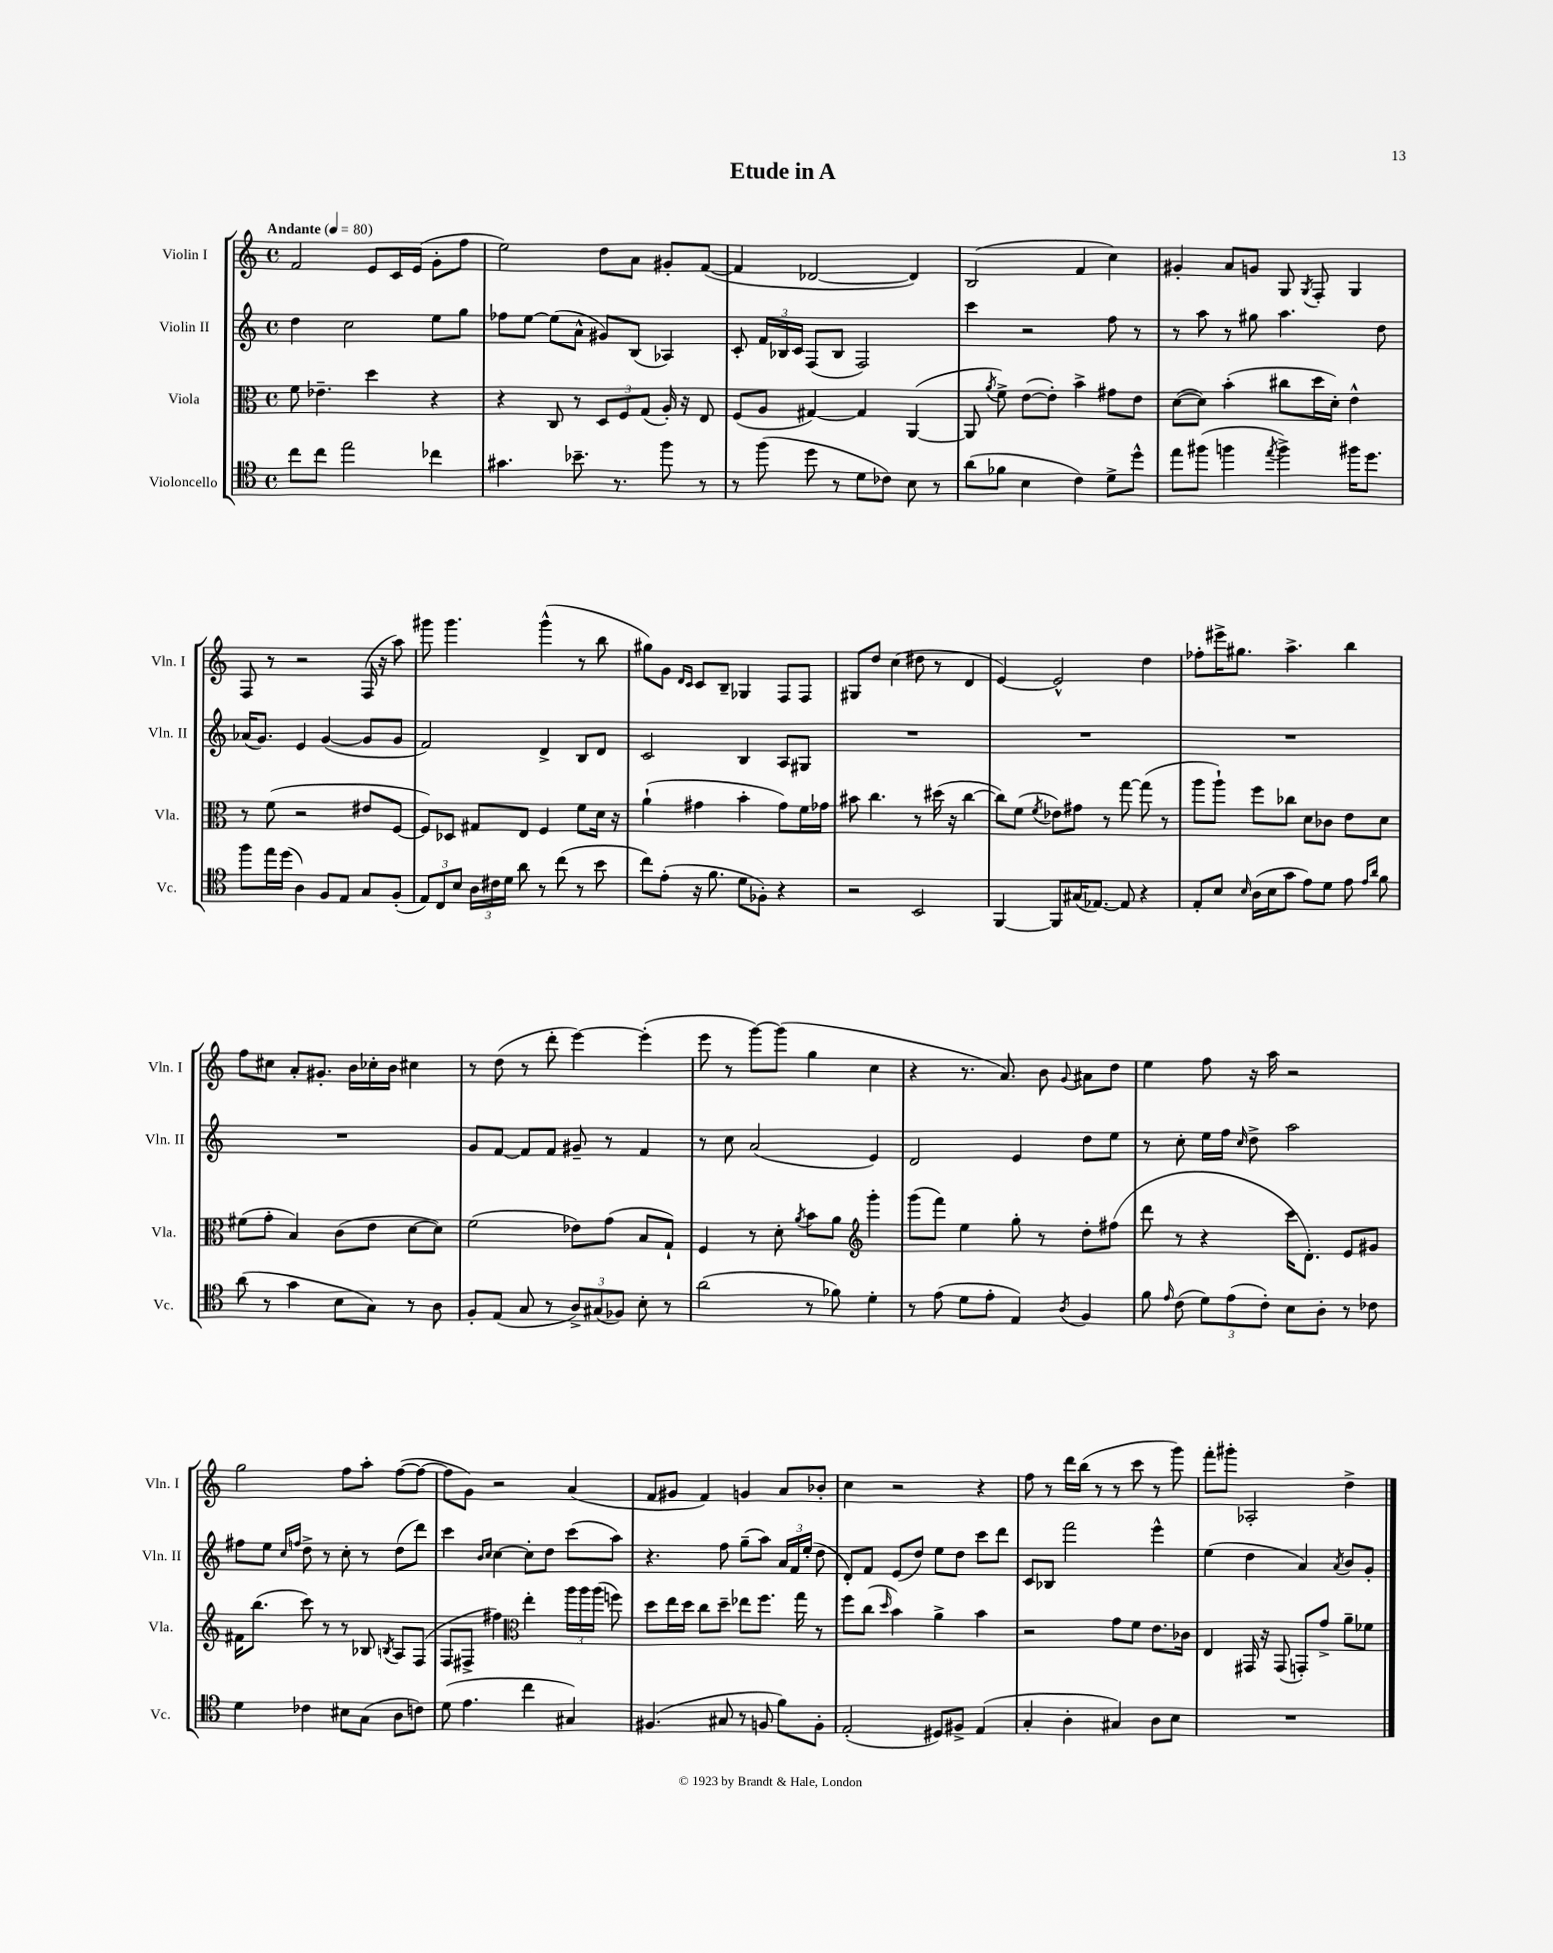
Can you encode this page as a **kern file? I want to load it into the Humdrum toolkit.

**kern	**kern	**kern	**kern
*part4	*part3	*part2	*part1
*staff4	*staff3	*staff2	*staff1
*I"Violoncello	*I"Viola	*I"Violin II	*I"Violin I
*I'Vc.	*I'Vla.	*I'Vln. II	*I'Vln. I
*clefC4	*clefC3	*clefG2	*clefG2
*k[]	*k[]	*k[]	*k[]
*M4/4	*M4/4	*M4/4	*M4/4
*met(c)	*met(c)	*met(c)	*met(c)
*MM80	*MM80	*MM80	*MM80
=1	=1	=1	=1
!	!	!	!LO:TX:a:B:t=Andante
8cc\L	8f\	4dd\	2f/
8cc\J	4.e-X~\	.	.
2ee\	.	2cc\	.
.	4dd\	.	8e/L
.	.	.	16c/L
.	.	.	(16e/JJ
4cc-X\	4r	8ee\L	8g'\L
.	.	8gg\J	8ff\J
=2	=2	=2	=2
4.g#X\	4r	8ff-X\L	2ee\)
.	.	[8ee\J	.
.	8C/	(8ee\L]	.
8.b-X~\	8r	8a^^\J	.
.	12D/L	8g#X/L)	8dd\L
8.r	.	.	.
.	12F/	.	.
.	.	(8B/J	8a\J
.	(12G/J	.	.
8ff\	16A'/)	4A-X/)	8g#X'/L
.	16r	.	.
8r	8E/	.	([8f/J
=3	=3	=3	=3
8r	(8F/L	8c'/	4f/]
(8ff\	8A/J	24f/LL	.
.	.	24B-X/	.
.	.	24c/JJ	.
8dd\	[4G#X/)	(8F/L	[2d-X/
8r	.	8B-/J	.
8d\L	4G#/]	2F/)	.
8c-X\J)	.	.	.
8B\	([4AA/	.	4d-/])
8r	.	.	.
=4	=4	=4	=4
(8a\L	8AA/]	4ccc\	(2B/
.	8qa/	.	.
8f-X\J	8f^\)	.	.
4B\	([8e\L	2r	.
.	8e'\J])	.	.
4c\)	4b^\	.	4f/
8d^\L	8g#X\L	8ff\	4cc\)
8dd^^\J	8e\J	8r	.
=5	=5	=5	=5
8ee\L	([8d\L	8r	4g#X'/
(8ff#X\J	8d\J])	8aa\	.
4ffn\	(4b'\	8r	8a/L
.	.	8gg#X\	8gn/J
8qee/	.	.	.
4ff^\)	8cc#X\L	4.aa\	8G/
.	.	.	8qG/
.	16dd\L	.	8F'/
.	16d'\JJ)	.	.
16ff#X\KL	4e^^\	.	4G/
8.dd\J	.	.	.
.	.	8dd\	.
!!LO:LB:g=z
=6	=6	=6	=6
8ff\L	8r	(16a-X/KL	8F/
.	.	8.g/J)	.
16ee\L	(8f\	.	8r
(16dd\JJ	.	.	.
4A\)	2r	4e/	2r
8F/L	.	([4g/	.
8E/J	.	.	.
8G/L	8e#X/L	8g/L]	(16F/
.	.	.	16r
(8F'/J	[8F/J	8g/J	8aa\)
=7	=7	=7	=7
12E/L)	8F/L])	2f/)	8ggg#X\
12C/	.	.	.
.	8D-X/J	.	4.ggg#\
12B/J	.	.	.
24A\LL	8G#X/L	.	.
24c#X\	.	.	.
24d\JJ	.	.	.
8a\	8E/J	.	.
8r	4F/	4d^/	(4ggg#^^\
(8cc\	.	.	.
8r	8f\L	8B/L	8r
8b\	16d\Jk	8d/J	8bb\
.	16r	.	.
=8	=8	=8	=8
8cc\L)	(4a`\	2c/	8gg#X\L)
(8e'\J	.	.	8g\J
.	.	.	16qqd/LL
.	.	.	16qqc/JJ
16r	4g#X\	.	8c/L
8.f\	.	.	.
.	.	.	8B~/J
8d\L	4b'\	4B/	4G-X/
8F-X'\J)	.	.	.
4r	8g#\L)	8A/L	8F/L
.	16f\L	8G#X/J	8F/J
.	16g-X\JJ	.	.
=9	=9	=9	=9
2r	8b#X\	1r	8G#X/L
.	4.cc\	.	8dd/J
.	.	.	(4cc\
2BB/	8r	.	8dd#X\
.	(16dd#X\	.	8r
.	16r	.	.
.	[4cc\	.	4d/
=10	=10	=10	=10
[4FF/	8cc\L])	1r	[4e/)
.	(8f\J	.	.
.	8qf/	.	.
8FF/L]	8e-X\L)	.	2e^^/]
(16G#X/K	8g#X\J	.	.
[8.E-X/J)	.	.	.
.	8r	.	.
8E-/]	[8gg\	.	.
4r	(8gg\]	.	4dd\
.	8r	.	.
=11	=11	=11	=11
8E'/L	8aa\L	1r	8ff-X'\L
8B/J	8aa`\J)	.	16eee#X^\K
.	.	.	8.gg#X\J
16qqB/	.	.	.
(16A\LL	8ff\L	.	.
16B\J	.	.	.
8g\J	8cc-X\J	.	4.aa^\
8e\L)	8d\L	.	.
8d\J	8c-X\J	.	.
8e\	8e\L	.	4bb\
16qqe/LL	.	.	.
16qqa/JJ	.	.	.
8f\	8d\J	.	.
!!LO:LB:g=z
=12	=12	=12	=12
(8a\	(8f#X\L	1r	8ff\L
8r	8g'\J	.	8cc#X\J
4g\	4B/)	.	8a'/L
.	.	.	8.g#X'/J
8B\L	(8c\L	.	.
.	.	.	16b\LL
8G\J)	8e\J	.	16cc-X'\
.	.	.	16b\JJ
8r	[8d\L	.	4cc#X\
8A\	8d\J])	.	.
=13	=13	=13	=13
8F'/L	(2f\	8g/L	8r
(8E/J	.	[8f/J	(8dd\
8G/	.	8f/L]	8r
8r	.	8f/J	8ddd'\
12A^/L)	8e-X\L)	8g#X~/	[4eee\)
(12G#X/	.	.	.
.	(8g\J	8r	.
12F-X/J)	.	.	.
8B'\	8B/L	4f/	(4eee'\]
8r	8G`/J)	.	.
=14	=14	=14	=14
(2a\	4F/	8r	8eee\
.	.	8cc\	8r
.	8r	(2a/	[8ggg\L)
.	8d'\	.	(8ggg\J]
.	8qa/	.	.
8r	8b\L	.	4gg\
8f-X\)	8a\J	.	.
*	*clefG2	*	*
4d'\	4ggg'\	4e/)	4cc\
=15	=15	=15	=15
8r	(8ggg\L	2d/	4r
(8e\	8fff\J)	.	.
8d\L	4ee\	.	8.r
8e'\J	.	.	.
.	.	.	8.a/)
4E/)	8gg'\	4e/	.
.	8r	.	8b\
8qA/	.	.	8qqg/
4F/	8dd'\L	8dd\L	8a#X\L
.	(8ff#X\J	8ee\J	8dd\J
=16	=16	=16	=16
8f\	8ddd\	8r	4ee\
16qqe/	.	.	.
(8c\	8r	8cc'\	.
12d\L)	4r	16ee\LL	8ff\
.	.	16ff\JJ	.
(12e\	.	.	.
.	.	16qqcc/	.
.	.	8dd^\	16r
12c'\J)	.	.	.
.	.	.	16aa\
8B\L	16ccc\KL	2aa\	2r
.	8.d'\J)	.	.
8A'\J	.	.	.
8r	8e/L	.	.
8c-X\	8g#X/J	.	.
!!LO:LB:g=z
=17	=17	=17	=17
4d\	16f#X\KL	8ff#X\L	2gg\
.	(8.bb\J	.	.
.	.	8ee\J	.
.	.	16qqcc/LL	.
.	.	16qqffn/JJ	.
4c-X\	8ccc\)	8dd^\	.
.	8r	8r	.
8B#X\L	8r	8cc'\	8ff\L
(8G\J	8B-X/	8r	8aa'\J
.	8qBn/	.	.
8A\L	8A/L	(8dd\L	([8ff\L
8cn\J)	(8F/J	8ddd\J)	8ff\J_
=18	=18	=18	=18
(8d\	8F/L	4ccc\	8ff\L]
4.e\	8F#X^/J	.	8g\J)
.	.	16qqb/LL	.
.	.	16qqcc/JJ	.
.	4ff#X\)	[4cc\	2r
*	*clefC3	*	*
4cc\	4ee'\	8cc'\L]	.
.	.	8dd\J	.
4G#X/)	24aa\LL	(8ccc\L	(4a/
.	24aa\	.	.
.	(24aa\JJ	.	.
.	8ffn\)	8aa\J)	.
=19	=19	=19	=19
(4.F#X/	8dd\L	4.r	8f/L
.	16ee\L	.	8g#X/J
.	16dd\JJ	.	.
.	8cc\L	.	4f/)
8G#X/	8dd~\J	8ff\	.
8r	8ee-X\L	(8gg~\L	4gn/
8Fn/	8.ff\J	8aa\J)	.
8f\L)	.	24a/LL	8a/L
.	.	24f/	.
.	16gg\	.	.
.	.	(24ee'/JJ	.
8F'\J	8r	8dd\	8b-X'/J
=20	=20	=20	=20
(2E'/	8ff\L	8d'/L)	4cc\
.	(8cc\J	8f/J	.
.	16qqdd/	.	.
.	4b\)	(8e/L	2r
.	.	8dd/J)	.
8D#X/L)	4a^\	8ee\L	.
8F#X^/J	.	8dd\J	.
(4E/	4b\	8ccc\L	4r
.	.	8ddd\J	.
=21	=21	=21	=21
4G'/	2r	8c/L	8ff\
.	.	8B-X/J	8r
4A'\	.	2fff\	16ddd\LL
.	.	.	(16bb\JJ
.	.	.	8r
4G#X/)	8g\L	.	8r
.	8f\J	.	8ccc\
8A\L	8.e\L	4eee^^\	8r
8B\J	.	.	8ggg\)
.	16c-X\Jk	.	.
=22	=22	=22	=22
1r	4E/	(4ee\	8fff'\L
.	.	.	8ggg#X'\J
.	16GG#X/	4dd\	2A-X'/
.	16r	.	.
.	(8GG#/	.	.
.	8GGn'/L)	4a/)	.
.	8g^/J	.	.
.	.	8qa/	.
.	8a~\L	8b/L	4dd^\
.	8f-X\J	8g'/J	.
==	==	==	==
*-	*-	*-	*-
